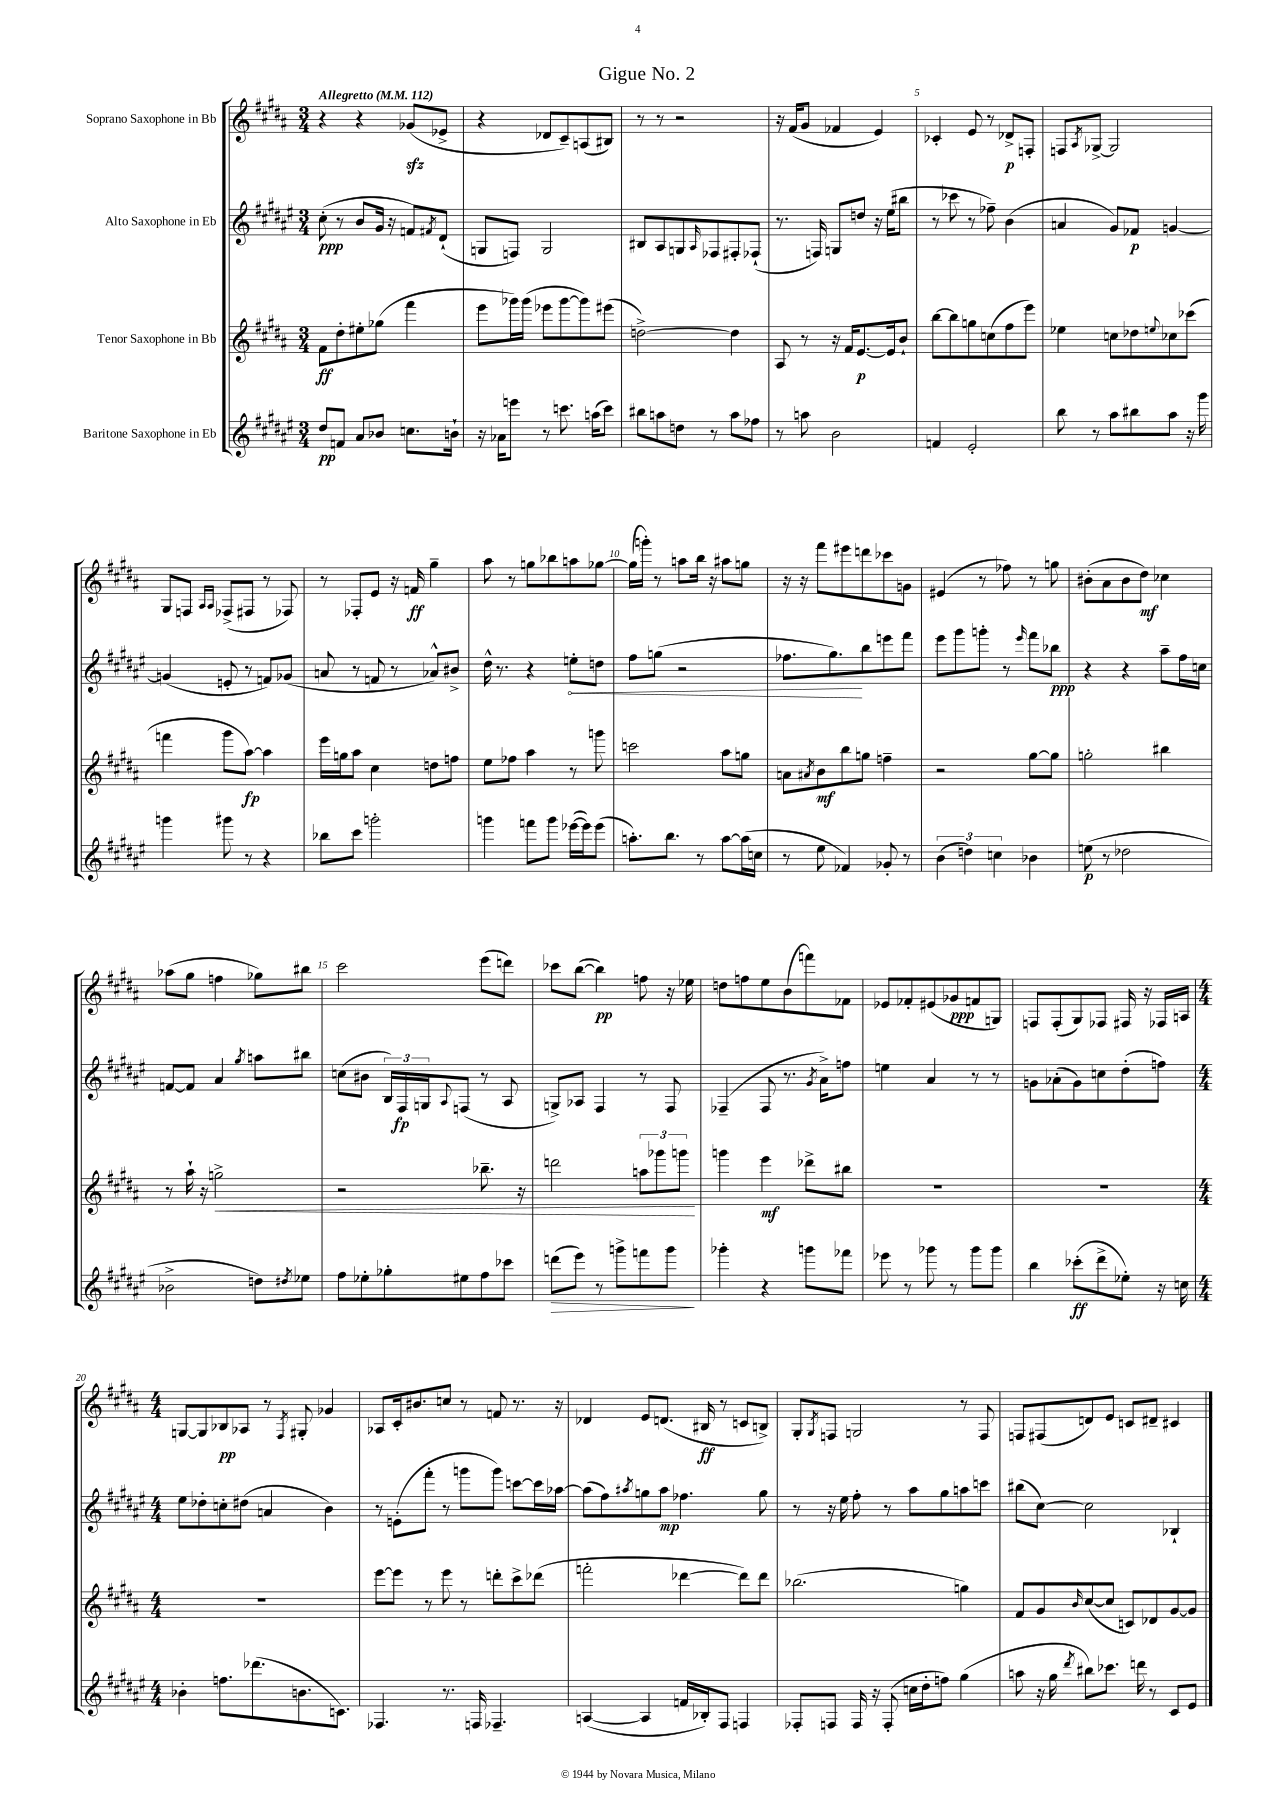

**kern	**kern	**kern	**kern
*staff4	*staff3	*staff2	*staff1
*clefG2	*clefG2	*clefG2	*clefG2
*k[f#c#g#d#a#e#]	*k[f#c#g#d#a#]	*k[f#c#g#d#a#e#]	*k[f#c#g#d#a#]
*M3/4	*M3/4	*M3/4	*M3/4
*MM112	*MM112	*MM112	*MM112
8dd#/L	8f#\L	(8cc#'\	4r
8f/J	8dd#'\	8r	.
8a#/L	8ee#'\	8b/L	4r
8b-/J	(8gg-\J	16g#/Jk	.
.	.	16r	.
8.cc\L	4fff#\	8f/L)	(8g-/L
.	.	8qf#/	.
.	.	(8d#`/J	8e-^/J
16b`\Jk	.	.	.
=	=	=	=
16r	8eee\L	8G/L	4r
16a-\LK	.	.	.
8eee\J	16ggg-\L)	8F/J)	.
.	(16ggg-\JJ	.	.
8r	8eee-\L	2G/	8d-/L
8.ccc\	[8ggg-\	.	8c#~/)
.	8ggg-\])	.	(8A/
(16aa\LK	.	.	.
8ccc\J)	(8eee#\J	.	8B#/J)
=	=	=	=
8bb#\L	[2dd^\)	8B#/L	8r
8aa\	.	8A#/	8r
8dd\J	.	8G/	2r
.	.	16qqA#/	.
8r	.	8F-/	.
8aa\L	4dd\]	8F#'/	.
8ff-\J	.	(8F-`/J	.
=	=	=	=
8r	8A#/	8.r	16r
.	.	.	(16f#/LK
8aa\	8r	.	8g#/J
.	.	16F/)	.
2b\	16r	8G/L	4f-/
.	16f#/LK	.	.
.	[8.e/	8dd/J	.
.	.	16r	4e/)
.	16e/]k	(16ee#\LK	.
.	8b`/J	8bb#\J	.
=	=	=	=
4f/	[8bb\L	8r	4c-'/
.	8bb\]	8ccc-\	.
2e#'/	8gg\	8r	8e/
.	(8cc\	8ff-~\)	8r
.	8ff#\	(4b\	8d-^/L
.	8eee\J)	.	8F'/J
=	=	=	=
8bb\	4ee-\	4a/	8F/L
.	.	.	8qA#/
8r	.	.	[8G-^/J
8aa#\L	8cc\L	8g#/L)	2G-/]
8bb#\	8dd-\	8f-/J	.
.	8qqee/	.	.
8aa#\J	8cc-\	[4g/	.
16r	(8ccc-\J	.	.
16ggg#\	.	.	.
=	=	=	=
4ggg\	4fff\	(4g/]	8G#/L
.	.	.	8F/J
.	.	.	16qqA#/LL
.	.	.	16qqA#/JJ
8ggg#\	8ggg#\L	8e'/	(8F-^/L
8r	[8aa#\J)	8r	8F#/J
4r	4aa#\]	8f/L)	8r
.	.	(8g-/J	8F-/)
=	=	=	=
8bb-\L	16eee\LL	8a/	8r
.	16gg\J	.	.
8ccc#\J	8aa#\J	8r	8F-'/L
2ggg'\	4cc#\	8f/	8e/J
.	.	8r	16r
.	.	.	16f/
.	8dd\L	8a-^^/L)	4gg#~\
.	8ff\J	8b#^/J	.
=	=	=	=
4ggg\	8ee\L	16dd#^^\	8aa#\
.	.	8.r	.
.	8ff-\J	.	8r
8fff\L	4aa#\	4r	8gg\L
8ggg\J	.	.	8bb-\
([16eee-\LL	8r	8ee'\L	8aa\
16eee-\]J)	.	.	.
(8eee-\J	8ggg\	8dd\J	[8gg-\J
=	=	=	=
8.aa'\L)	2ccc\	8ff#\L	(16gg-\]LL
.	.	.	16ggg'\JJ)
.	.	(8gg\J	8r
8.bb\J	.	.	.
.	.	2r	8aa\L
8r	.	.	16bb\Jk
.	.	.	16r
[8aa\L	8aa#\L	.	8aa#\L
(16aa\]L	8gg\J	.	8gg\J
16cc\JJ	.	.	.
=	=	=	=
8r	8a\L	8.ff-\L	16r
.	.	.	16r
.	8qa#/	.	.
8ee#\	8b\	.	8fff#\L
.	.	8.gg#\)	.
4f-/)	8bb\	.	8eee#\
.	8gg\J	8bb\	8ddd\
8g-'/	4ff~\	8eee\	8ccc-\
8r	.	8fff#\J	8g\J
=	=	=	=
(6b\	2r	8eee#\L	(4e#/
.	.	8ggg#\	.
6dd\)	.	.	.
.	.	8ggg'\J	8r
6cc\	.	.	.
.	.	8r	8ff-\)
.	.	16qqeee#/	.
4b-\	[8gg#\L	8fff#\L	8r
.	8gg#\]J	8bb-\J	8gg\
=	=	=	=
(8ee\	2gg'\	4r	(8b#'\L
8r	.	.	8a#\
2dd-\	.	4r	8b#\
.	.	.	8dd#\J)
.	4bb#\	8aa#~\L	4cc-\
.	.	16ff#\L	.
.	.	16cc\JJ	.
=	=	=	=
2b-^\	8r	[8f/L	(8aa-\L
.	16aa#`\	8f/]J	8gg#\J
.	16r	.	.
.	2gg^\	4a#/	4ff\
.	.	8qgg#/	.
8dd\L)	.	8aa\L	8gg-\L)
8qdd#/	.	.	.
8ee-\J	.	8bb#\J	8bb#\J
=	=	=	=
8ff#\L	2r	(8cc\L	2ccc#\
8ee-'\	.	8b#\J	.
8gg-'\	.	24B/LL)	.
.	.	24F#/	.
.	.	24G/J	.
.	.	8qqA#/	.
8ee#\	.	(8F/J	.
8ff#\	8.bb-~\	8r	(8eee\L
8ccc-\J	.	8A#/	8ddd\J)
.	16r	.	.
=	=	=	=
(8ddd\L	2ddd\	8G^/L)	8ccc-\L
8eee#\J)	.	8A-/J	([8bb\J
8r	.	4F#/	4bb\])
8ggg^\L	.	.	.
8fff\	12aa\L	8r	8ff\
.	12ggg-\	.	.
8ggg\J	.	8F#/	16r
.	12ggg\J	.	.
.	.	.	16ee-\
=	=	=	=
4ggg-'\	4ggg\	(4F-~/	8dd\L
.	.	.	8ff\
4r	4eee\	8F-/	8ee\
.	.	8.r	(8b\
8ggg\L	8ddd-^\L	.	8fff\)
.	.	8qg#/	.
.	.	16a#^\LK)	.
8fff-\J	8bb#\J	8ff\J	8f-\J
=	=	=	=
8eee-\	2.r	4ee\	8e-/L
8r	.	.	8f-'/
8ggg-\	.	4a#/	(8e#/
8r	.	.	8g-/
8ggg-\L	.	8r	8f/
8ggg-\J	.	8r	8G/J)
=	=	=	=
4bb\	2.r	8g\L	8F/L
.	.	(8a-'\	(8F'/
(8ccc-'\L	.	8g\)	8G#/)
8ddd#^\	.	8cc\	8F-/J
8ee-'\J)	.	(8dd#'\	16F#/
.	.	.	16r
16r	.	8ff\J)	16F-/LL
16cc\	.	.	16A/JJ
=	=	=	=
*M4/4	*M4/4	*M4/4	*M4/4
4b-'\	1r	8ee#\L	[8G/L
.	.	8dd-'\	8G/]
8.ff\L	.	8cc'\	8B-/
.	.	(8dd#\J	8A-/J
(8.ddd-\	.	.	.
.	.	4a/	8r
.	.	.	8qF#/
8.b\	.	.	8G#'/
.	.	4b\)	4g-/
8.c\J)	.	.	.
=	=	=	=
4.F-/	[8eee\L	8r	8A-/L
.	8eee\]J	(8e'\L	16c#'/k
.	.	.	8.b#/
.	8r	8fff#'\J	.
8.r	8eee\	8r	8cc/J
.	8r	8ggg\L	8r
16F/	.	.	.
4.F-~/	8ddd'\L	8ggg\J)	8f/
.	8ccc#^\	[8ccc\L	8.r
.	(8ddd-\J	16ccc\]L	.
.	.	[16aa-\JJ	16r
=	=	=	=
([4A/	2fff'\	(8aa-\]L	4d-/
.	.	8ff#\)	.
.	.	8qaa#/	.
4A/]	.	8gg\	8e/L
.	.	8aa#\J	(8.d/J
16f/LL	[4ddd-\	4.ff-\	.
16B-'/J)	.	.	16B#/
8F#/J	.	.	8r
4F/	8ddd-\]L)	.	8c/L
.	8ddd-\J	8gg\	8B^/J)
=	=	=	=
8F-'/L	(2.bb-\	8r	8G#'/L
.	.	.	8qG#/
8F/J	.	16r	8F/J
.	.	16ee#\	.
16F/	.	8ff#'\	2G/
16r	.	.	.
(8F'/	.	8r	.
16cc\LL	.	8aa#\L	.
16dd#'\J	.	.	.
8ff\J)	.	8gg#\	.
(4gg#\	4gg\)	8aa\	8r
.	.	8ccc\J	8F/
=	=	=	=
8aa\	8f#/L	(8bb#\L	8F/L
16r	8g#/	[8cc#\J)	(8F#/
16gg#\	.	.	.
8qddd#/	16qqb/	.	.
8bb#\L)	([8cc#/	2cc#\]	8d/)
8.ccc-\J	8cc#/]J	.	8e/J
.	8c/L)	.	8c/L
16ddd\	.	.	.
8r	8d-/	.	8d#~/J
8c#/L	[8g#/	4B-`/	4c#/
8e#/J	8g#/]J	.	.
==	==	==	==
*-	*-	*-	*-
